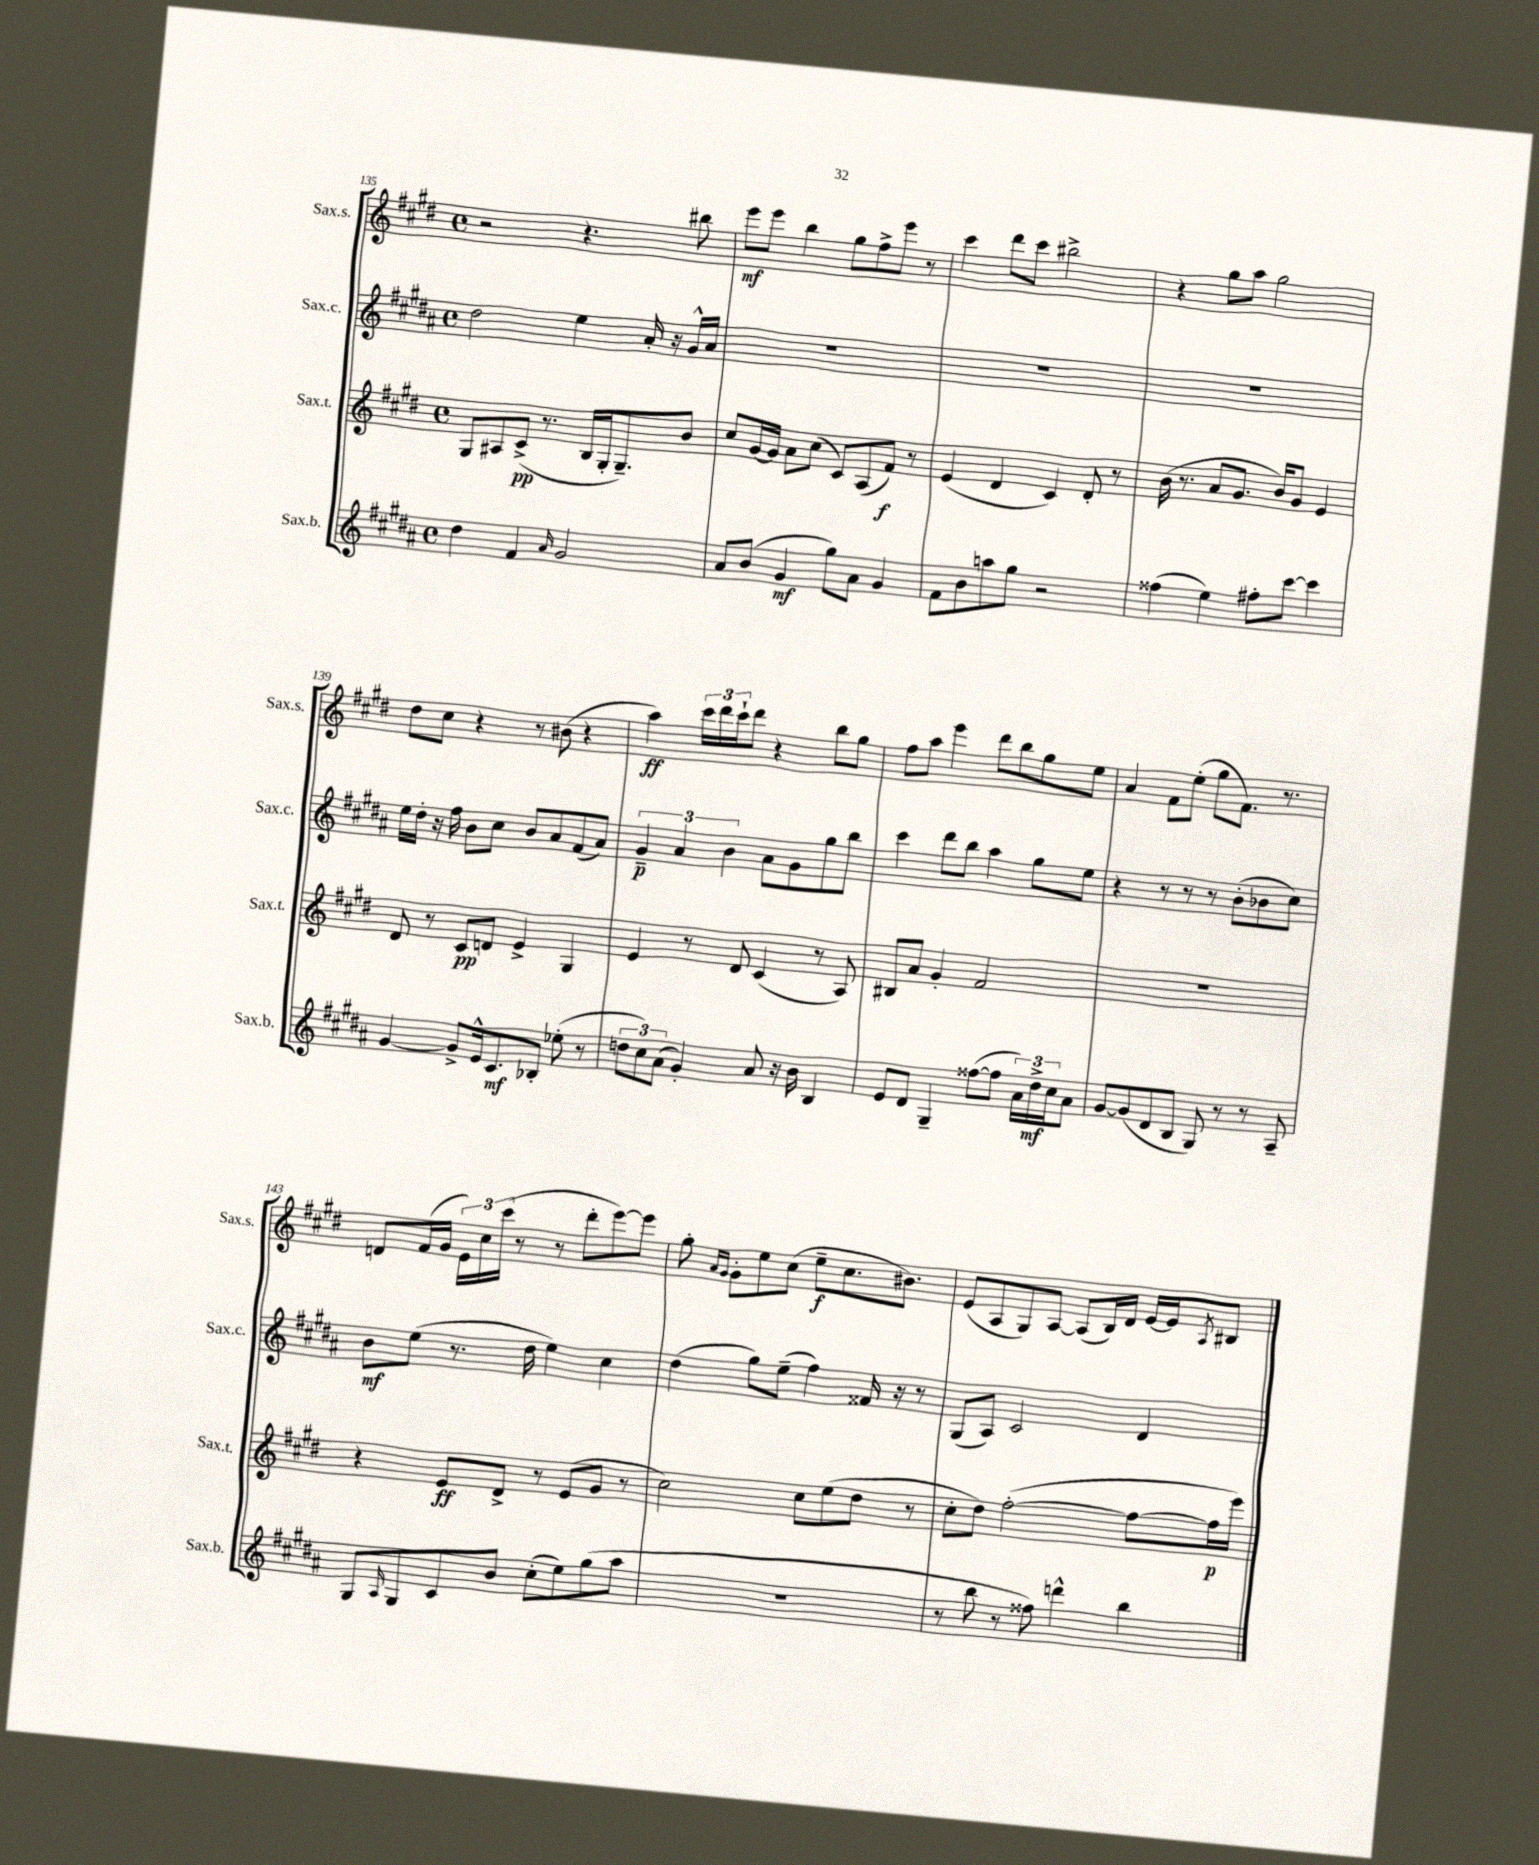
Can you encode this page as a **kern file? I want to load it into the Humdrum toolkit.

**kern	**kern	**kern	**kern
*staff4	*staff3	*staff2	*staff1
*clefG2	*clefG2	*clefG2	*clefG2
*k[f#c#g#d#a#]	*k[f#c#g#d#]	*k[f#c#g#d#a#]	*k[f#c#g#d#]
*M4/4	*M4/4	*M4/4	*M4/4
*met(c)	*met(c)	*met(c)	*met(c)
4dd#	8G#	2dd#	2r
.	8A#	.	.
4f#	(8c#^	.	.
.	8.r	.	.
16qqa#	.	.	.
2g#	.	4ee	4.r
.	16B	.	.
.	16G#'	.	.
.	8.G#~)	.	.
.	.	16a#'	.
.	.	16r	.
.	8b	16g#^^	8bb#
.	.	16a#	.
=	=	=	=
8a#	8cc#	1r	8eee
(8b	[16g#	.	8eee
.	16g#]	.	.
4g#	8a	.	4bb
.	(8cc#	.	.
8gg#)	8c#)	.	8gg#
8a#	(8A	.	8ff#^
4g#	8f#)	.	8eee
.	8r	.	8r
=	=	=	=
8f#	(4e	1r	4ccc#
8b	.	.	.
8aa	4d#	.	8ddd#
8gg#	.	.	8ccc#
2r	4c#)	.	2bb#^
.	8d#'	.	.
.	8r	.	.
=	=	=	=
(4ff##	(16b	1r	4r
.	8.r	.	.
4ee)	8a	.	8gg#
.	8.g#	.	8aa
8ff#'	.	.	2gg#
.	16b)	.	.
[8ccc#	8g#	.	.
4ccc#]	4e	.	.
=	=	=	=
[4g#	8d#	16ee	8dd#
.	.	16dd#'	.
.	8r	16r	8cc#
.	.	16ff#	.
8g#^]	8c#	8b	4r
16e^^	8d	8cc#	.
8.c#	.	.	.
.	4e^	8b	8r
8B-'	.	8a#	(8b#
(8ee-'	4G#	(8f#	4r
8r	.	8a#)	.
=	=	=	=
12dd	4e	6g#~	4aa)
12cc#)	.	.	.
(12a#	.	6a#	.
4g#')	8r	.	24ccc#
.	.	.	24ddd#
.	.	6b	24ccc#`
.	8d#	.	8ddd#
8a#	(4c#	8a#	4r
16r	.	8g#	.
16b	.	.	.
4B	8r	8gg#	8bb
.	8A)	8bb	8gg#
=	=	=	=
8e	8B#	4ccc#	8ff#
8d#	8a	.	8aa
4G#~	4g#'	8ddd#	4eee
.	.	8bb	.
([8ff##	2f#	4aa#	8ddd#
8ff##]	.	.	8bb
24a#)	.	8gg#	8gg#
24dd#^	.	.	.
24cc#	.	.	.
8a#	.	8ee	8ee
=	=	=	=
[8g#	1r	4r	4a
(8g#]	.	.	.
8d#	.	8r	8f#
8B	.	8r	(8ee'
8G#)	.	8r	8gg#
8r	.	(8b'	8.f#)
8r	.	8b-	.
.	.	.	8.r
8A#~	.	8cc#)	.
=	=	=	=
8G#	4r	8b	8d
16qqA#	.	.	.
8G#	.	(8ee	(16f#
.	.	.	16g#
8c#	8e	8.r	24e)
.	.	.	24cc#
.	.	.	(24ccc#
8b	8d#^	.	8r
.	.	16dd#	.
(8cc#'	8r	4ee)	8r
8ee)	(8e	.	8ddd#'
(8gg#	8g#	4cc#	[8eee)
8aa#	8r	.	8eee]
=	=	=	=
1r	2cc#)	(4dd#	8gg#'
.	.	.	16qqa
.	.	.	16qqg#
.	.	.	8g#'
.	.	8gg#)	8ee
.	.	(8ee~	(8cc#
.	8cc#	4ff#)	8ee~
.	(8ee	.	8.cc#
.	8dd#	16f##	.
.	.	16r	8.b#)
.	8r	8r	.
=	=	=	=
8r	8cc#'	(8G#	(8e
8bb	8dd#)	8A#)	8A
8r	([2ff#'	2c#	8G#)
8ff##)	.	.	[8A
4ddd^^	.	.	(8A]
.	.	.	16B)
.	.	.	16d#
4bb	8ff#_	4d#	[16e
.	.	.	16e]
.	.	.	8qA
.	16ff#]	.	8B#
.	16eee)	.	.
==	==	==	==
*-	*-	*-	*-
